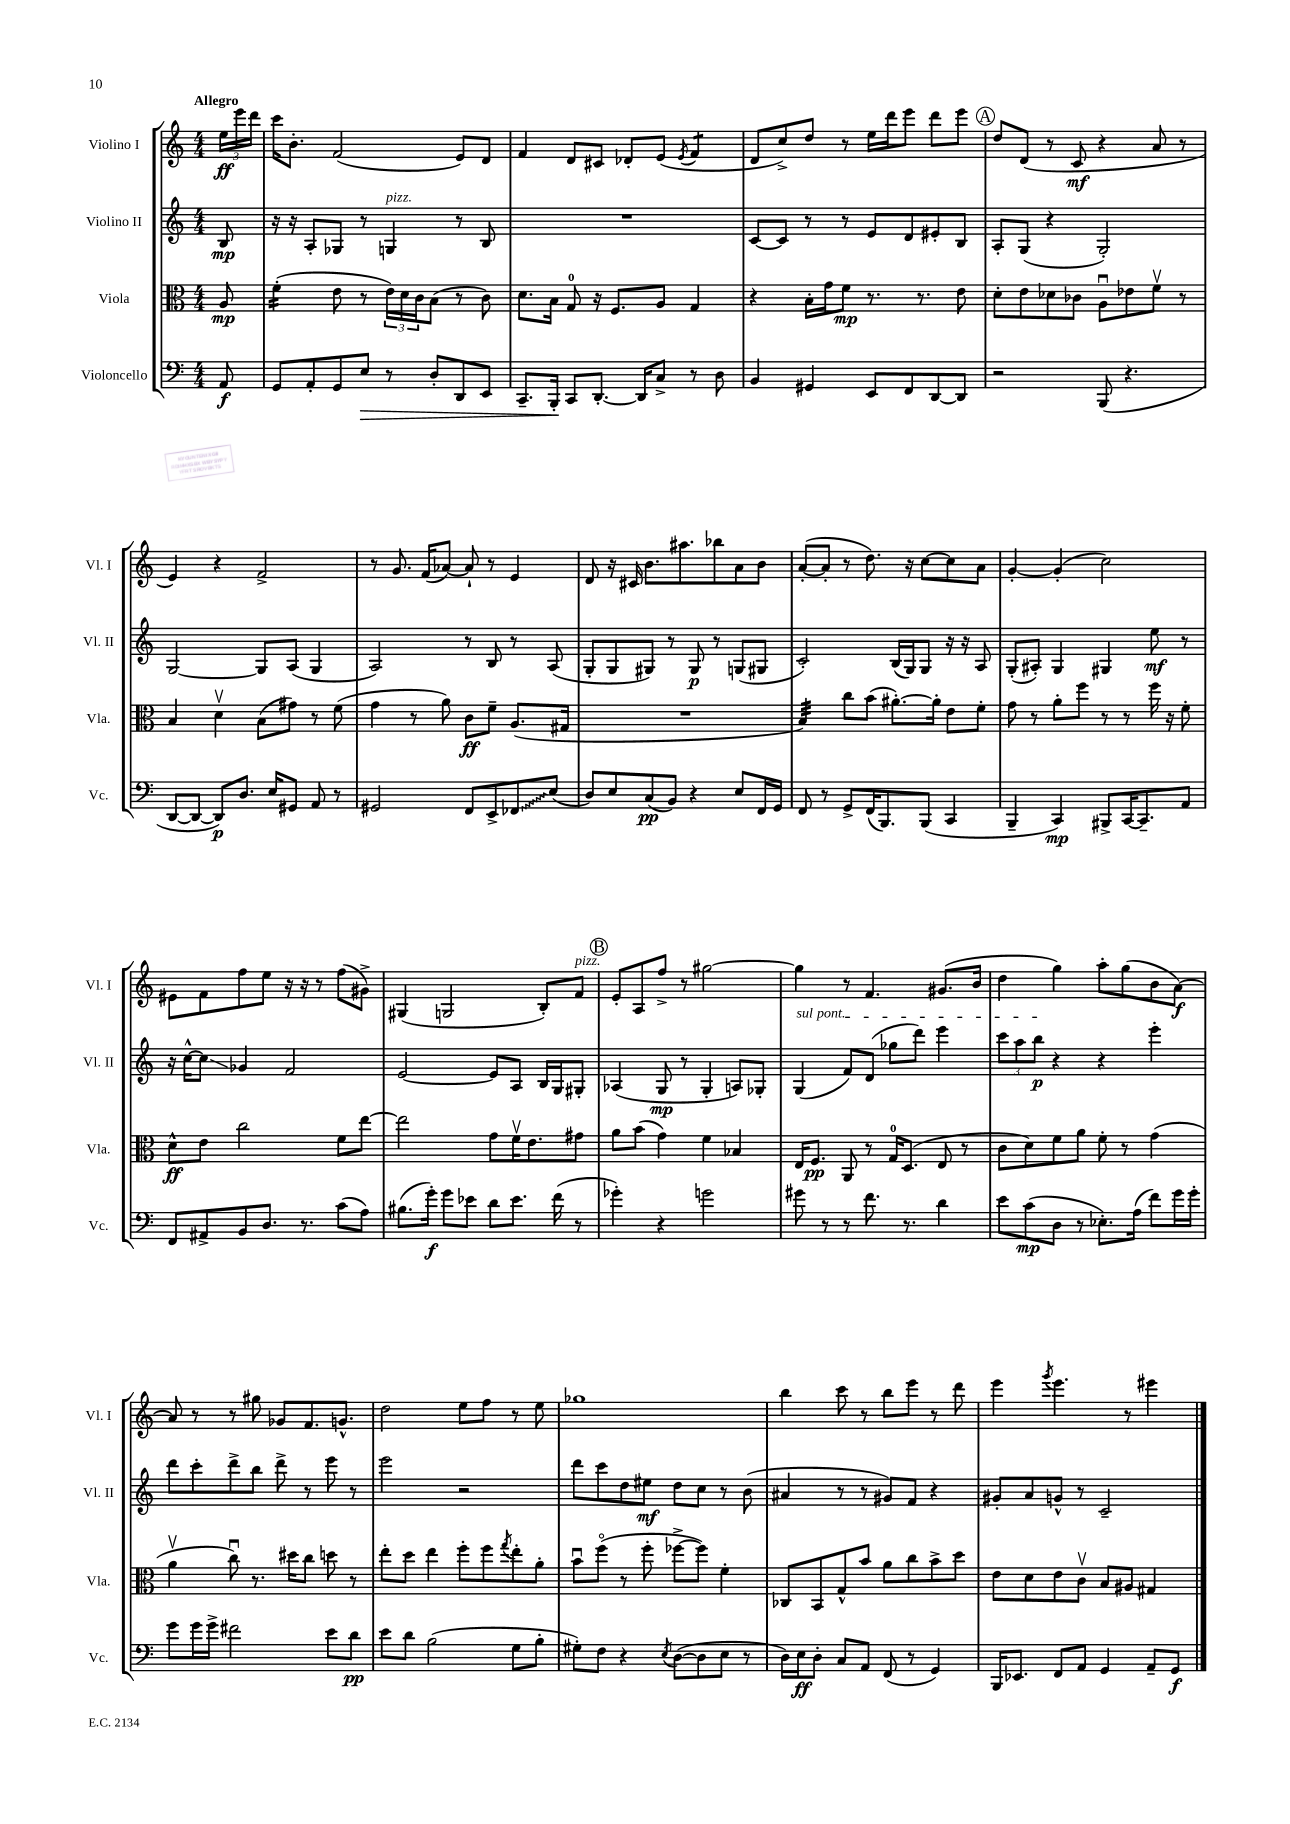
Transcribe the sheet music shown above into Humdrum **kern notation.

**kern	**kern	**kern	**kern
*staff4	*staff3	*staff2	*staff1
*clefF4	*clefC3	*clefG2	*clefG2
*k[]	*k[]	*k[]	*k[]
*M4/4	*M4/4	*M4/4	*M4/4
8AA	8A	8B	24ee
.	.	.	24eee
.	.	.	24ddd
=	=	=	=
8GG	(4f'	16r	16ccc
.	.	16r	8.b'
8AA'	.	8A'	.
8GG	8e	8G-	(2f
8E	8r	8r	.
8r	24e)	4G	.
.	24d	.	.
.	24c	.	.
8D'	(8B	.	.
8DD	8r	8r	8e)
8EE	8c)	8B	8d
=	=	=	=
8.CC~	8.d	1r	4f
16BBB'	16B	.	.
8CC	8G	.	8d
[8.DD'	16r	.	8c#
.	8.F	.	.
.	.	.	8d-'
16DD]	.	.	.
8C^	8A	.	(8e
.	.	.	8qe
8r	4G	.	4f
8D	.	.	.
=	=	=	=
4BB	4r	[8c	8d
.	.	8c]	8cc^)
4GG#	16B'	8r	8dd
.	16g	.	.
.	8f	8r	8r
8EE	8.r	8e	16ee
.	.	.	16ddd
8FF	.	8d	8eee
.	8.r	.	.
[8DD	.	8e#'	8ddd
8DD]	8e	8B	8eee
=	=	=	=
2r	8d'	8A'	8dd
.	8e	(8G	(8d
.	8d-	4r	8r
.	8c-	.	8c
(8BBB	8Au	2G')	4r
4.r	8e-	.	.
.	8fv	.	8a
.	8r	.	8r
=	=	=	=
[8DD	4B	[2G	4e)
8DD_	.	.	.
8DD])	4dv	.	4r
8.D	.	.	.
.	(8B	8G]	2f^
16E	.	.	.
8GG#	8g#)	(8A	.
8AA	8r	4G	.
8r	(8f	.	.
=	=	=	=
2GG#	4g	2A)	8r
.	.	.	8.g
.	8r	.	.
.	.	.	(16f
.	8a)	.	[8a-)
8FF	8c	8r	8a-`]
8EE^	8f~	8B	8r
8FF-	(8.A	8r	4e
(8E	.	(8A	.
.	16G#	.	.
=	=	=	=
8D)	1r	8G'	8d
8E	.	8G	16r
.	.	.	16c#
(8C	.	8G#)	8.b
8BB)	.	8r	.
.	.	.	8.aa#
4r	.	8G#	.
.	.	8r	8bb-
8E	.	(8G	8a
16FF	.	8G#	8b
16GG	.	.	.
=	=	=	=
8FF	4B)	2c')	([8a'
8r	.	.	8a']
8GG^	8cc	.	8r
(16FF	(8b	.	8.dd)
8.BBB)	.	.	.
.	[8.a#')	(16B	.
.	.	16G)	16r
(8BBB	.	8G	[8cc
.	16a#']	.	.
4CC	8e	16r	8cc]
.	.	16r	.
.	8f'	8A	8a
=	=	=	=
4BBB~	8g	(8G'	[4g'
.	8r	8A#')	.
4CC)	8a'	4G	(4g']
.	8ff	.	.
8BBB#^	8r	4G#	2cc)
[16CC	8r	.	.
8.CC~]	.	.	.
.	16ff	8ee	.
.	16r	.	.
8AA	8f'	8r	.
=	=	=	=
8FF	8d^^	16r	8e#
.	.	[16cc^^	.
8AA#^	8e	8cc]	8f
8BB	2cc	4g-	8ff
8.D	.	.	8ee
.	.	2f	16r
8.r	.	.	16r
.	.	.	8r
(8c	8f	.	(8ff
8A)	[8ee	.	8g#^)
=	=	=	=
(8.B#	2ee]	[2e	(4G#
16g')	.	.	.
8g	.	.	2G
8e-	.	.	.
8d	8g	8e]	.
8.e-	16fv	8A	.
.	8.e	.	.
.	.	16B	8B')
(16f	.	16G	.
8r	8g#	8G#'	8f
=	=	=	=
4g-')	8a	(4A-	8e'
.	(8b	.	8A
4r	4g)	8G	8ff^
.	.	8r	8r
2g	4f	4G'	[2gg#
.	4B-	8A)	.
.	.	8G-'	.
=	=	=	=
8g#	16E	(4G	4gg#]
.	8.F	.	.
8r	.	.	.
8r	8AA	8f)	8r
8.f	8r	(8d	4.f
.	16G	8gg-	.
8.r	(8.D	.	.
.	.	8ddd)	.
4d	8E	4eee	(8.g#
.	8r	.	.
.	.	.	16b
=	=	=	=
8e	8c	12ccc	4dd
.	.	12aa	.
(8c	8d)	.	.
.	.	12bb	.
8D	8f	4r	4gg)
8r	8a	.	.
8.E-')	8f'	4r	8aa'
.	8r	.	(8gg
(16A	.	.	.
8f)	(4g	4eee'	8b
16g	.	.	[8a)
16g'	.	.	.
=	=	=	=
8g	4av	8ddd	8a]
16g	.	8ccc'	8r
16g^	.	.	.
2f#	8ccu)	8ddd^	8r
.	8.r	8bb	8gg#
.	.	8ddd^	8g-
.	16dd#	.	.
.	8cc	8r	8.f
8e	8dd	8eee	.
.	.	.	8.g^^
8d	8r	8r	.
=	=	=	=
8e	8ee'	2eee	2dd
8d	8dd	.	.
(2B	4ee	.	.
.	8ff'	2r	8ee
.	8ff	.	8ff
.	8qgg	.	.
8G	8ee'	.	8r
8B'	8a'	.	8ee
=	=	=	=
8G#')	8bu	8ddd	1gg-
8F	(8ffo	8ccc	.
4r	8r	8dd	.
.	8ff'	8ee#	.
8qE	.	.	.
([8D	[8ff-^	8dd	.
8D]	8ff-])	8cc	.
8E	4f'	8r	.
8r	.	(8b	.
=	=	=	=
16D)	8C-	4a#	4bb
16E	.	.	.
8D'	8BB	.	.
8C	8G^^	8r	8ccc
8AA	8b	8r	8r
(8FF	8a	8g#)	8bb
8r	8cc	8f	8eee
4GG)	8b^	4r	8r
.	8dd	.	8ddd
=	=	=	=
16BBB	8e	8g#'	4eee
8.EE-	.	.	.
.	8d	8a	.
.	.	.	8qggg
8FF	8e	8g^^	4.eee
8AA	8cv	8r	.
4GG	8B	2c~	.
.	8A#	.	8r
8AA~	4G#	.	4eee#
8GG	.	.	.
==	==	==	==
*-	*-	*-	*-
